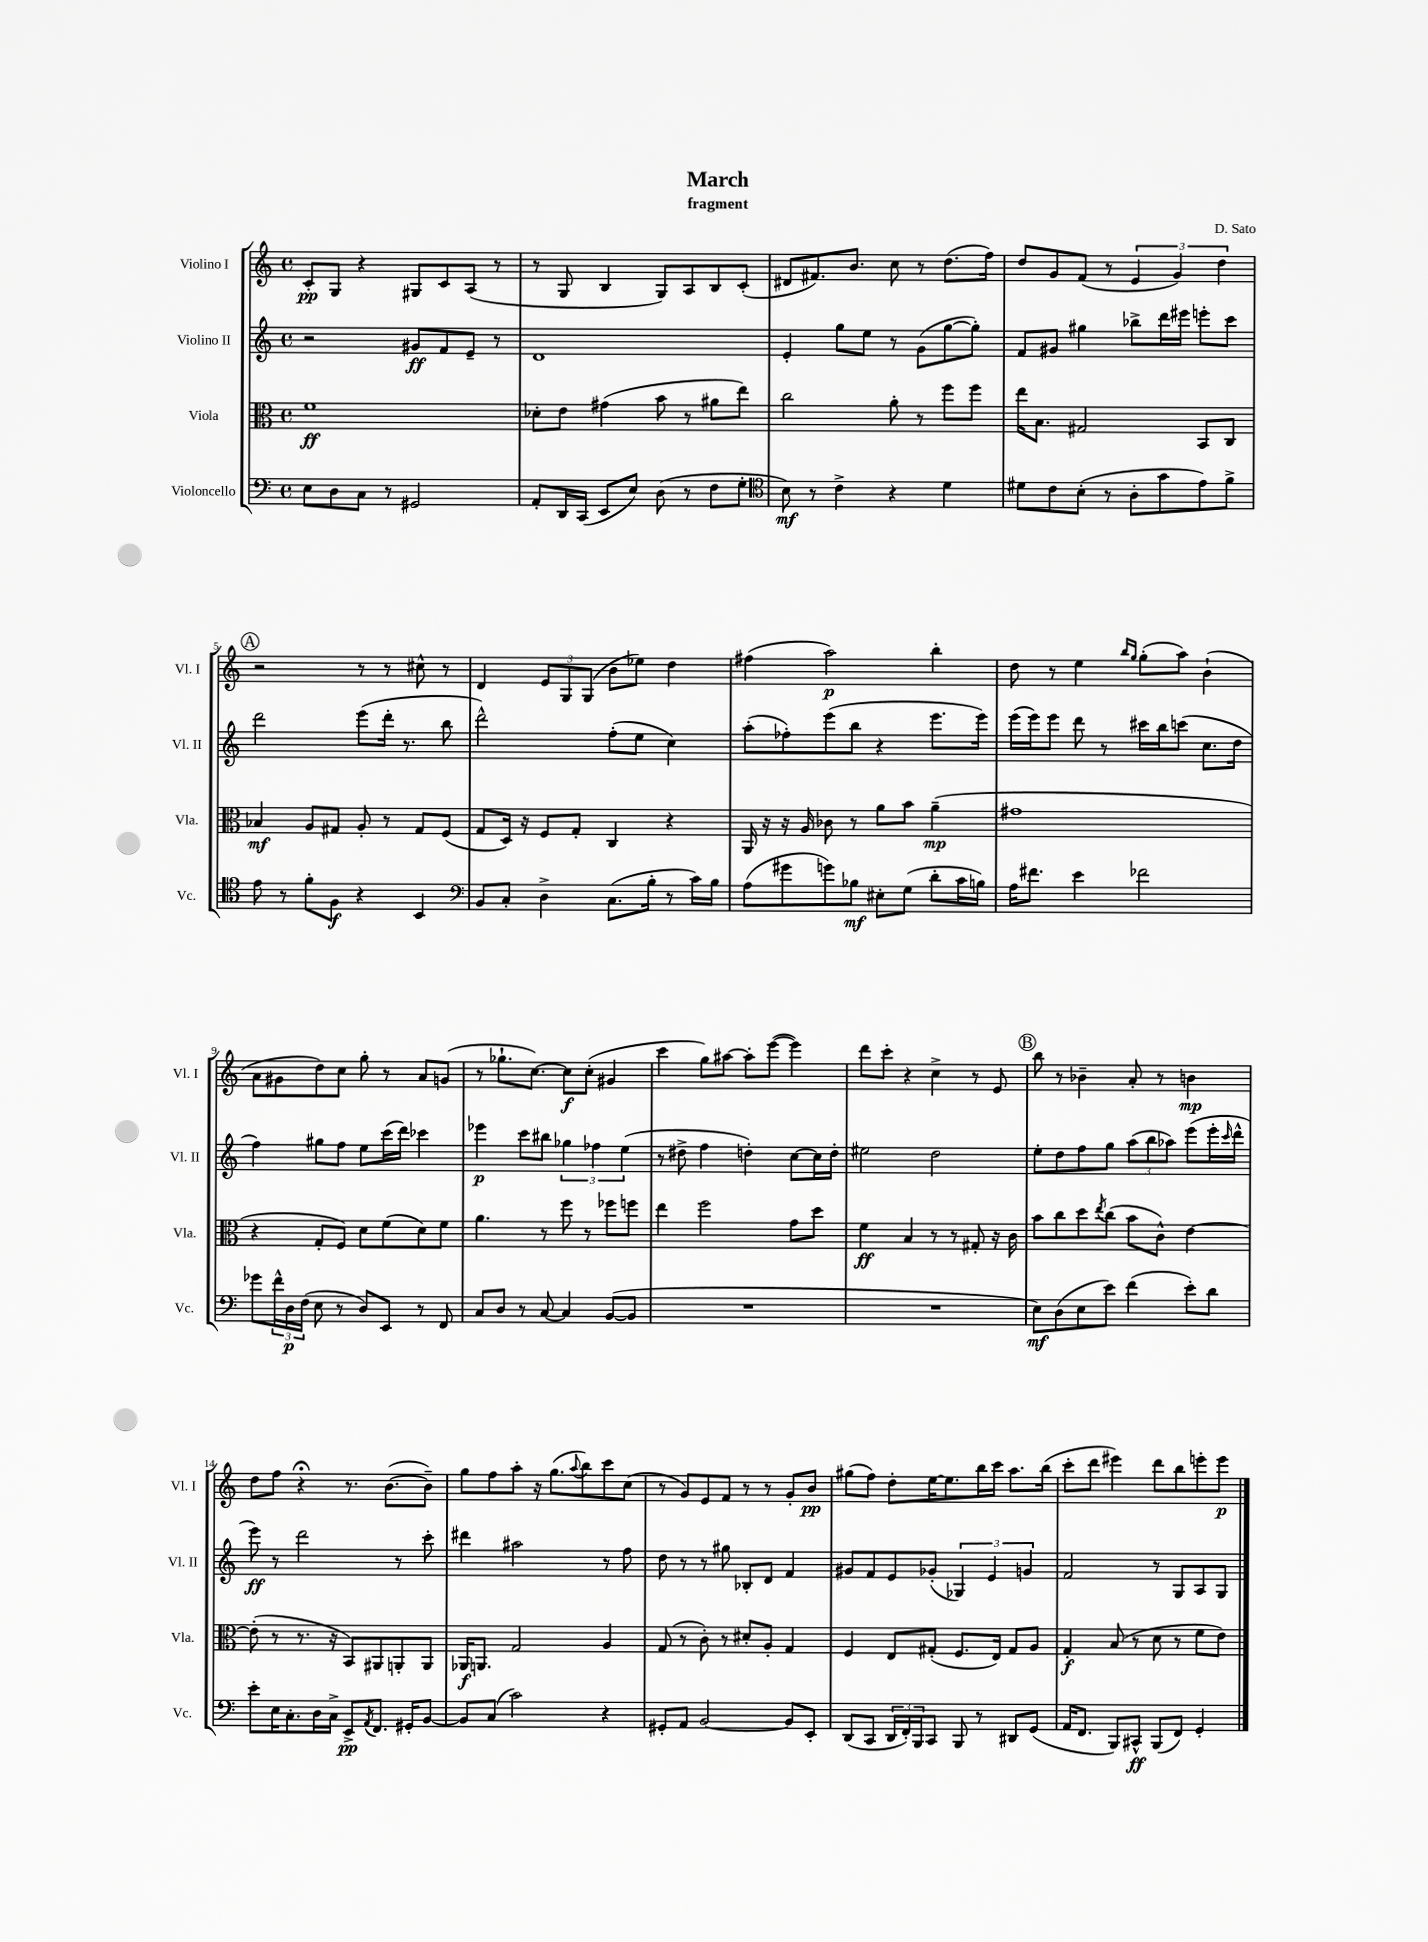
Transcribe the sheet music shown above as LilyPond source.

\header { title = "March" composer = "D. Sato" subtitle = "fragment" }
<<
\new StaffGroup <<
\new Staff = "s0" \with { instrumentName = "Violino I" shortInstrumentName = "Vl. I" } {
    \clef treble \key c \major \defaultTimeSignature \time 4/4
    c'8-.\pp g8 r4 gis8 c'8 a8( r8 |
    r8 g8 b4 g8) a8 b8 c'8-.( |
    dis'8 fis'8.) b'8. c''8 r8 d''8.( f''16) |
    d''8 g'8 f'8( r8 \tuplet 3/2 { e'4 g'4) d''4 } |
    \mark \markup { \circle "A" } r2 r8 r8 cis''8-^ r8 |
    d'4 \tuplet 3/2 { e'8 g8 g8( } b'8 ees''8) d''4 |
    fis''4( a''2\p) b''4-. |
    d''8 r8 e''4 \grace { b''16 g''16 } g''8-.( a''8) b'4-!( |
    a'8 gis'8 d''8) c''8 g''8-. r8 a'8 g'8( |
    r8 ges''8.-! c''8.~) c''8\f c''8-.( gis'4 |
    c'''4 g''8) ais''8~ ais''8-. e'''8~( e'''4) |
    d'''8 c'''8-. r4 c''4-> r8 e'8 |
    \mark \markup { \circle "B" } b''8 r8 bes'4-- a'8-. r8 b'4\mp |
    d''8 f''8 r4\fermata r8. b'8.~( b'8--) |
    g''8 f''8 a''8-. r16 g''8.( \appoggiatura { a''8 } b''8) c'''8 c''8( |
    r8 g'8) e'8 f'8 r8 r8 g'8-. b'8\pp |
    gis''8( f''8) d''8-. e''16~ e''8. b''16 c'''16 a''8. b''16( |
    c'''8-. d'''8 eis'''4) d'''8 b''8 e'''8-. e'''8\p \bar "|." |
}
\new Staff = "s1" \with { instrumentName = "Violino II" shortInstrumentName = "Vl. II" } {
    \clef treble \key c \major \defaultTimeSignature \time 4/4
    r2 gis'8\ff f'8 e'8-- r8 |
    d'1 |
    e'4-. g''8 e''8 r8 g'8( g''8~ g''8-.) |
    f'8 gis'8 gis''4 bes''8-> d'''16 eis'''16 e'''8-. c'''8 |
    \mark \markup { \circle "A" } d'''2 e'''8( d'''16-. r8. b''8 |
    d'''2-^) f''8-.( e''8 c''4) |
    a''8-.( fes''8-.) e'''8( b''8 r4 e'''8. e'''16) |
    e'''16( e'''16) e'''8 d'''8 r8 cis'''16 b''16 c'''8( c''8. d''16 |
    f''4) gis''8 f''8 e''8 c'''16( d'''16) ces'''4 |
    ees'''4\p c'''8 bis''8 \tuplet 3/2 { ges''4 fes''4 e''4( } |
    r8 dis''8-> f''4 d''4-.) c''8~ c''16 d''16-. |
    eis''2 d''2 |
    \mark \markup { \circle "B" } e''8-. d''8 f''8 g''8 \tuplet 3/2 { a''8( b''8 aes''8) } e'''8( e'''16-. \grace { c'''16 } d'''16-^ |
    e'''8\ff) r8 d'''2 r8 c'''8-. |
    dis'''4 ais''2 r8 f''8 |
    d''8 r8 r8 gis''8 bes8-. d'8 f'4 |
    gis'8 f'8 e'8 ges'8-.( \tuplet 3/2 { ges4) e'4 g'4 } |
    f'2 r8 g8 a8 g8 \bar "|." |
}
\new Staff = "s2" \with { instrumentName = "Viola" shortInstrumentName = "Vla." } {
    \clef alto \key c \major \defaultTimeSignature \time 4/4
    f'1\ff |
    des'8-. e'8 gis'4( b'8 r8 ais'8 e''8) |
    c''2 a'8-. r8 f''8 f''8 |
    e''16 b8. gis2 b,8 c8 |
    \mark \markup { \circle "A" } bes4\mf a8 gis8 a8-. r8 gis8 f8( |
    g8 d16) r16 f8 g8-. c4 r4 |
    a,16 r16 r16 a16 ces'8 r8 a'8 b'8 a'4--\mp( |
    gis'1 |
    r4 g8-. f8) d'8 f'8( d'8) f'8 |
    a'4. r8 f''8 r8 fes''8 f''8 |
    e''4 f''2 g'8 d''8 |
    f'4\ff b4 r8 r8 gis8-. r16 c'16 |
    \mark \markup { \circle "B" } b'8 c''8 d''8 \acciaccatura { e''8 } c''8( b'8 c'8-^) e'4~ |
    e'8-.( r8 r8. r16 b,8) ais,8 a,8-. a,8 |
    aes,16\f a,8. g2 a4 |
    g8( r8 c'8-.) r8 dis'8-. a8-. g4 |
    f4 e8 gis8-.( f8. e16) gis8 a8 |
    g4-.\f b8( r8 d'8 r8 f'8 e'8) \bar "|." |
}
\new Staff = "s3" \with { instrumentName = "Violoncello" shortInstrumentName = "Vc." } {
    \clef bass \key c \major \defaultTimeSignature \time 4/4
    e8 d8 c8 r8 gis,2 |
    a,8-. d,16 c,16( e,8 e8) d8( r8 f8 g8-. |
    \clef tenor b8\mf) r8 c'4-> r4 d'4 |
    dis'8 c'8 b8-.( r8 a8-. g'8 e'8) f'8-> |
    \mark \markup { \circle "A" } e'8 r8 f'8-. f8\f r4 b,4 |
    \clef bass b,8 c8-. d4-> c8.( b16-. r8 c'16) b16 |
    a8( gis'8 g'8) bes8\mf eis8-. g8( d'8-. c'16 b16) |
    a16 fis'8. e'4 fes'2 |
    ges'8 \tuplet 3/2 { f'16-^ d16\p f16( } e8 r8 d8) e,8 r8 f,8 |
    c8 d8 r8 c8~ c4 b,8~( b,8 |
    R1 |
    R1 |
    \mark \markup { \circle "B" } e8\mf) d8( e8 e'8) f'4( e'8-.) d'8 |
    e'8-. e16 c8.-. d16 c16-> e,8->\pp \acciaccatura { a,8 } f,8. gis,16-. b,8~ |
    b,8 c8( c'2) r4 |
    gis,8-. a,8 b,2~ b,8 e,8-. |
    d,8( c,8 \tuplet 3/2 { d,16 f,16-.) b,,16 } c,8 b,,8 r8 dis,8 g,8( |
    a,16 f,8. b,,8) cis,8-^\ff b,,8( f,8) g,4-. \bar "|." |
}
>>
>>
